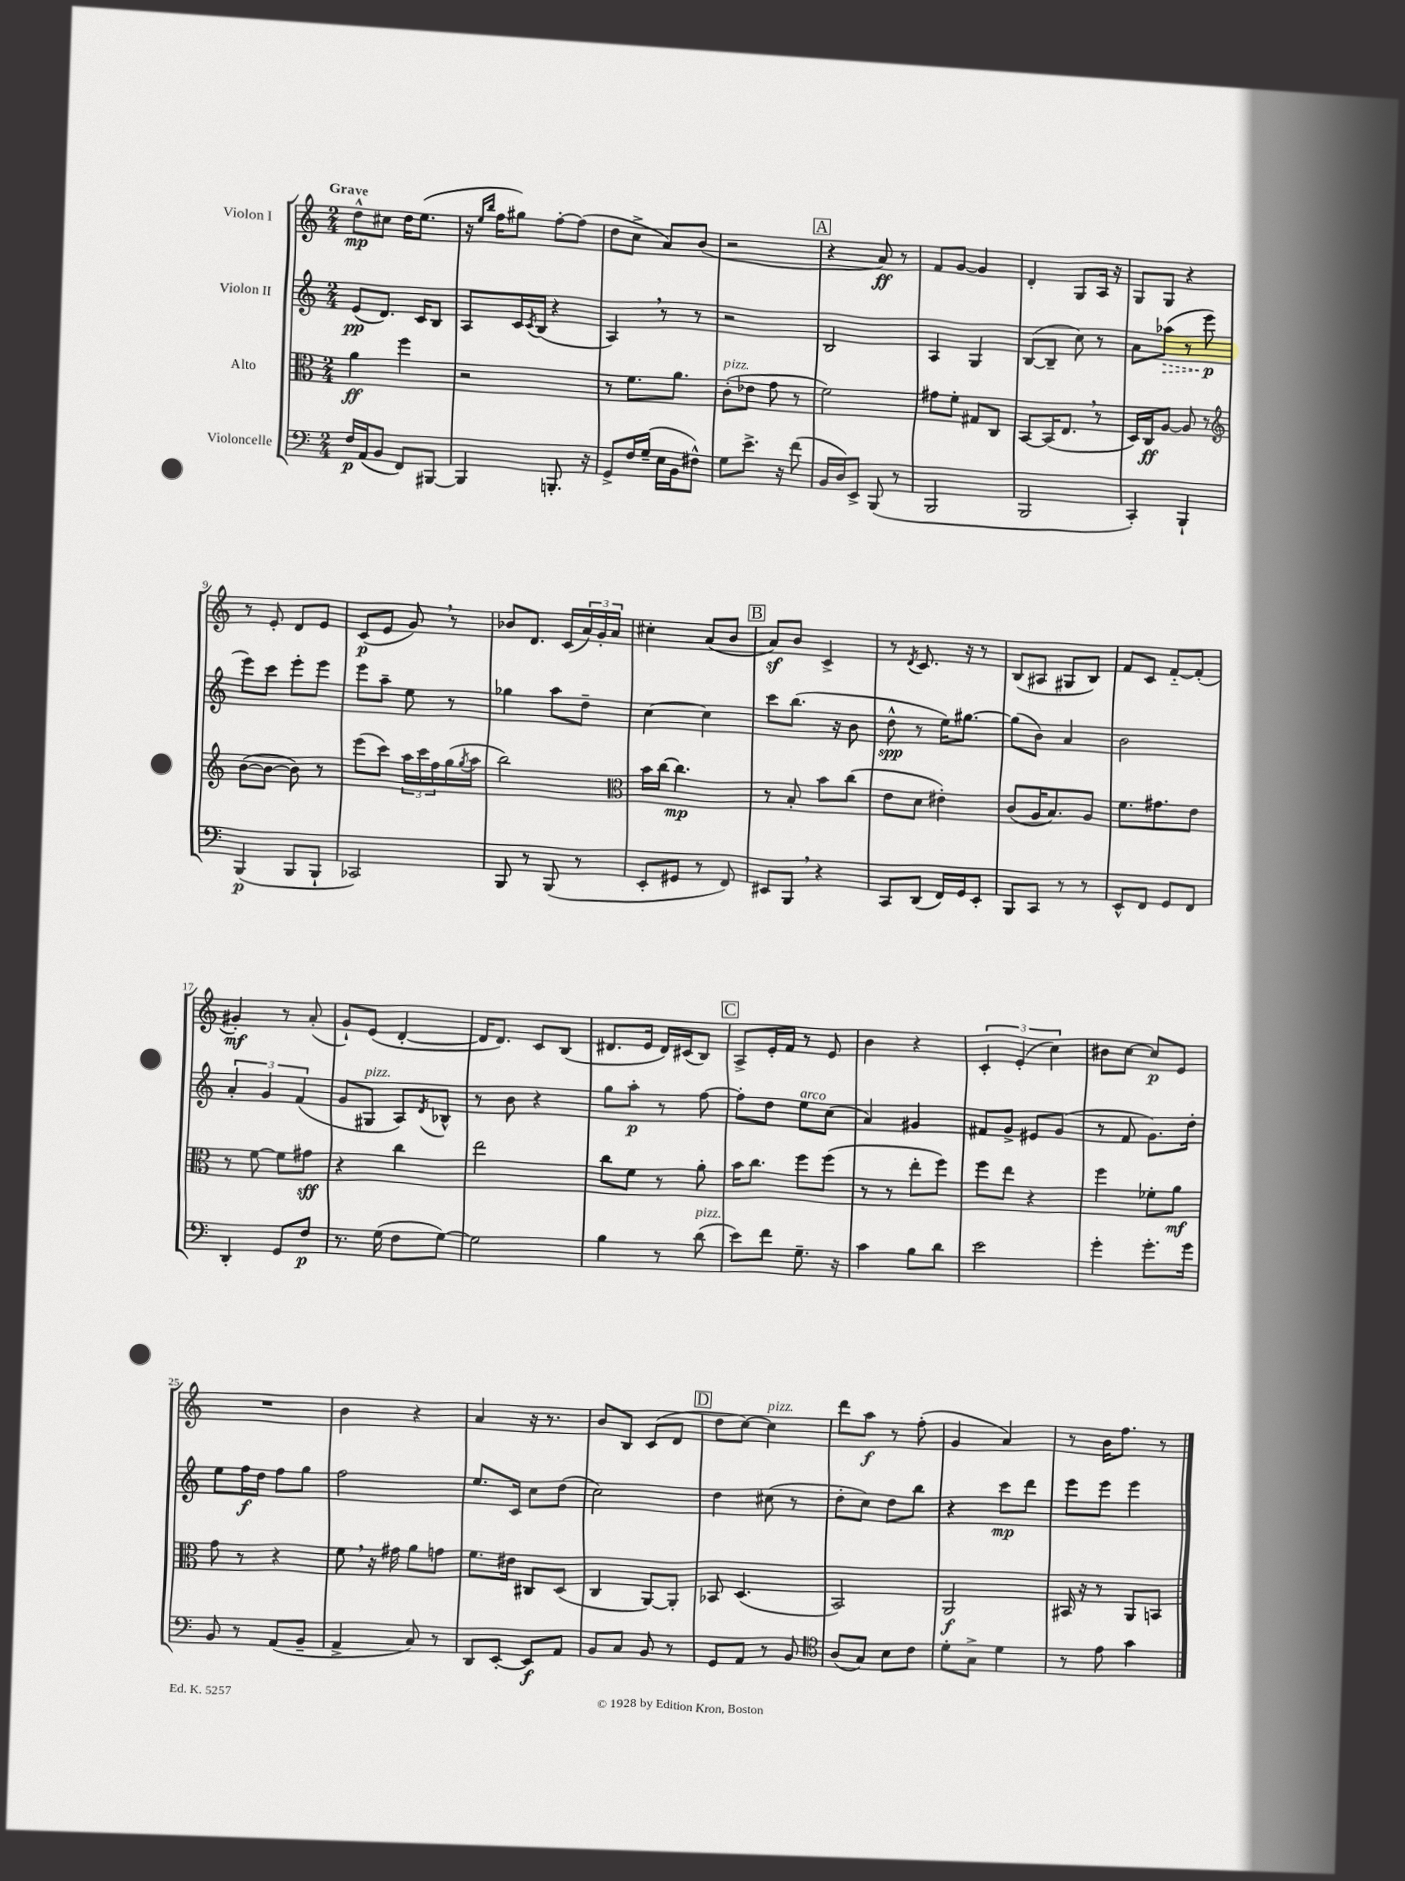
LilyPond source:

<<
\new StaffGroup <<
\new Staff = "s0" \with { instrumentName = "Violon I" } {
    \clef treble \key c \major \numericTimeSignature \time 2/4 \tempo "Grave"
    d''8-^\mp cis''8 d''16 e''8.( |
    r16 \grace { e''16 b''16 } f''16 gis''8) f''8~-. f''8( |
    d''8 c''8-> a'8) b'8( |
    r2 |
    \mark \markup { \box "A" } r4 a'8\ff) r8 |
    f'8 g'8~ g'4 |
    d'4-. g8 a16 r16 |
    g8 g8 r4 |
    r8 e'8-. d'8 e'8 |
    c'8\p( e'8 g'8) \breathe r8 |
    bes'8 d'8. c'16( \tuplet 3/2 { a'16) g'16-. a'16 } |
    cis''4-. a'8( b'8 |
    \mark \markup { \box "B" } a'8\sf) b'8 c'4-> |
    r8 \acciaccatura { d'8 } c'8. r16 r8 |
    b8( ais8 gis8 b8) |
    f'8 c'8 f'8~-_ f'8-.( |
    gis'4-.\mf) r8 a'8-.( |
    g'8-!) e'8( d'4~-. |
    d'16 d'8.) c'8 b8( |
    dis'8. e'16 dis'16) cis'16( b8) |
    \mark \markup { \box "C" } a8-> e'16-. f'16 r8 e'8 |
    b'4 r4 |
    \tuplet 3/2 { c'4-. e'4-.( c''4) } |
    bis'8 c''8~ c''8\p e'8 |
    R2 |
    b'4 r4 |
    a'4 r16 r8. |
    b'8 b8 c'8( d'8 |
    \mark \markup { \box "D" } d''8 c''8~) c''4^\markup { \italic "pizz." } |
    d'''8 a''8\f r8 f''8-.( |
    g'4 a'4) |
    r8 b'16 f''8. r8 \bar "|." |
}
\new Staff = "s1" \with { instrumentName = "Violon II" } {
    \clef treble \key c \major \numericTimeSignature \time 2/4
    e'8\pp( d'8.) c'16 b8 |
    a8 c'16 \acciaccatura { c'8 } b16( r4 |
    a4) \breathe r8 r8 |
    r2 |
    \mark \markup { \box "A" } b2 |
    a4 g4 |
    b8~( b8-- c''8) r8 |
    a'8 \once \override Hairpin.style = #'dashed-line aes''8\>( r8 e'''8\p\! |
    e'''8) c'''8 e'''8-. e'''8 |
    e'''8 a''8-- e''8 r8 |
    ges''4 a''8 d''8-- |
    c''4~ c''4 |
    \mark \markup { \box "B" } c'''8 b''8.( r16 b'8 |
    d''8-^\spp r8 e''16) gis''8.~ |
    gis''8( b'8) a'4 |
    b'2 |
    \tuplet 3/2 { a'4-. g'4 f'4( } |
    g'8 gis8^\markup { \italic "pizz." } a8) \acciaccatura { d'8 } bes8-^ |
    r8 b'8 r4 |
    g''8 a''8-.\p r8 f''8~ |
    \mark \markup { \box "C" } f''8-. d''8 e''8^\markup { \italic "arco" } c''8( |
    a'4) gis'4 |
    fis'8 g'8-> eis'8 g'8( |
    r8 f'8 g'8.) d''16-. |
    e''8 f''16\f d''16 f''8 g''8 |
    f''2 |
    e''8. c'16 c''8 d''8( |
    c''2) |
    \mark \markup { \box "D" } d''4 cis''8( r8 |
    d''8-. c''8) d''8 b''8 |
    r4 c'''8\mp d'''8 |
    e'''8 e'''8 e'''4 \bar "|." |
}
\new Staff = "s2" \with { instrumentName = "Alto" } {
    \clef alto \key c \major \numericTimeSignature \time 2/4
    a'4\ff f''4 |
    r2 |
    r8 f'8. a'8. |
    c'8-.^\markup { \italic "pizz." }( ees'8 g'8 r8 |
    \mark \markup { \box "A" } f'2) |
    gis'8 f'8-. gis8 c8 |
    b,8~ b,16( e8. \breathe r8 |
    d16) c16\ff a8~ a8 r8 |
    \clef treble b'8~( b'8~ b'8) r8 |
    e'''8( c'''8) \tuplet 3/2 { a''16 c'''16 f''16 } g''16( \acciaccatura { g''8 } a''16 |
    b''2) |
    \clef alto b'16 c''16~ c''4.\mp |
    \mark \markup { \box "B" } r8 b8-. b'8 c''8( |
    e'8 d'8 eis'4-.) |
    c'8( a16 b8.) a8 |
    f'8. gis'8. e'8 |
    r8 f'8~ f'8 gis'8\sff |
    r4 c''4 |
    e''2 |
    c''8 f'8 r8 a'8-. |
    \mark \markup { \box "C" } b'16 c''8. f''8 f''8( |
    r8 r8 e''8-. f''8) |
    f''8 e''8 r4 |
    f''4 fes'8-. a'8\mf |
    g'8 r8 r4 |
    f'8 \breathe r16 gis'16 a'8 g'8 |
    f'8. eis'16 cis8 d8( |
    c4 a,8~) a,8-. |
    \mark \markup { \box "D" } bes,8 d4.( |
    b,2) |
    a,2\f |
    bis,16 r16 r8 a,8 b,8 \bar "|." |
}
\new Staff = "s3" \with { instrumentName = "Violoncelle" } {
    \clef bass \key c \major \numericTimeSignature \time 2/4
    f16\p a,16( b,8 f,8) bis,,8~ |
    bis,,4 b,,8.-. r16 |
    g,8-> f16 g16--( e16 b,16 fis8-^) |
    g8 e'8.-> r16 f'8( |
    \mark \markup { \box "A" } b,16 d16) e,8-> b,,8( r8 |
    b,,2 |
    b,,2 |
    c,4-.) b,,4-! |
    b,,4\p( b,,8 b,,8-! |
    ces,2) |
    b,,8 r8 b,,8( r8 |
    e,8-. gis,8 r8 f,8) |
    \mark \markup { \box "B" } eis,8 b,,8 \breathe r4 |
    c,8 d,8( f,16) g,16 e,8-. |
    b,,8 c,8 r8 r8 |
    e,8-^ f,8 g,8 f,8 |
    d,4-. g,8 f8\p |
    r8. g16( f8 g8~) |
    g2 |
    b4 r8 d'8^\markup { \italic "pizz." }( |
    \mark \markup { \box "C" } e'8) f'8 g8.-- r16 |
    c'4 b8 d'8 |
    e'2 |
    g'4-. g'8.-. g'16 |
    b,8 r8 a,8( b,8-- |
    a,4-> c8) r8 |
    d,8 e,8~-. e,8\f a,8 |
    b,8 c8 b,8 r8 |
    \mark \markup { \box "D" } g,8 a,8 r8 b,8 |
    \clef tenor a8( g8) b8 c'8 |
    d'8-. g8-> d'4 |
    r8 e'8 g'4 \bar "|." |
}
>>
>>
